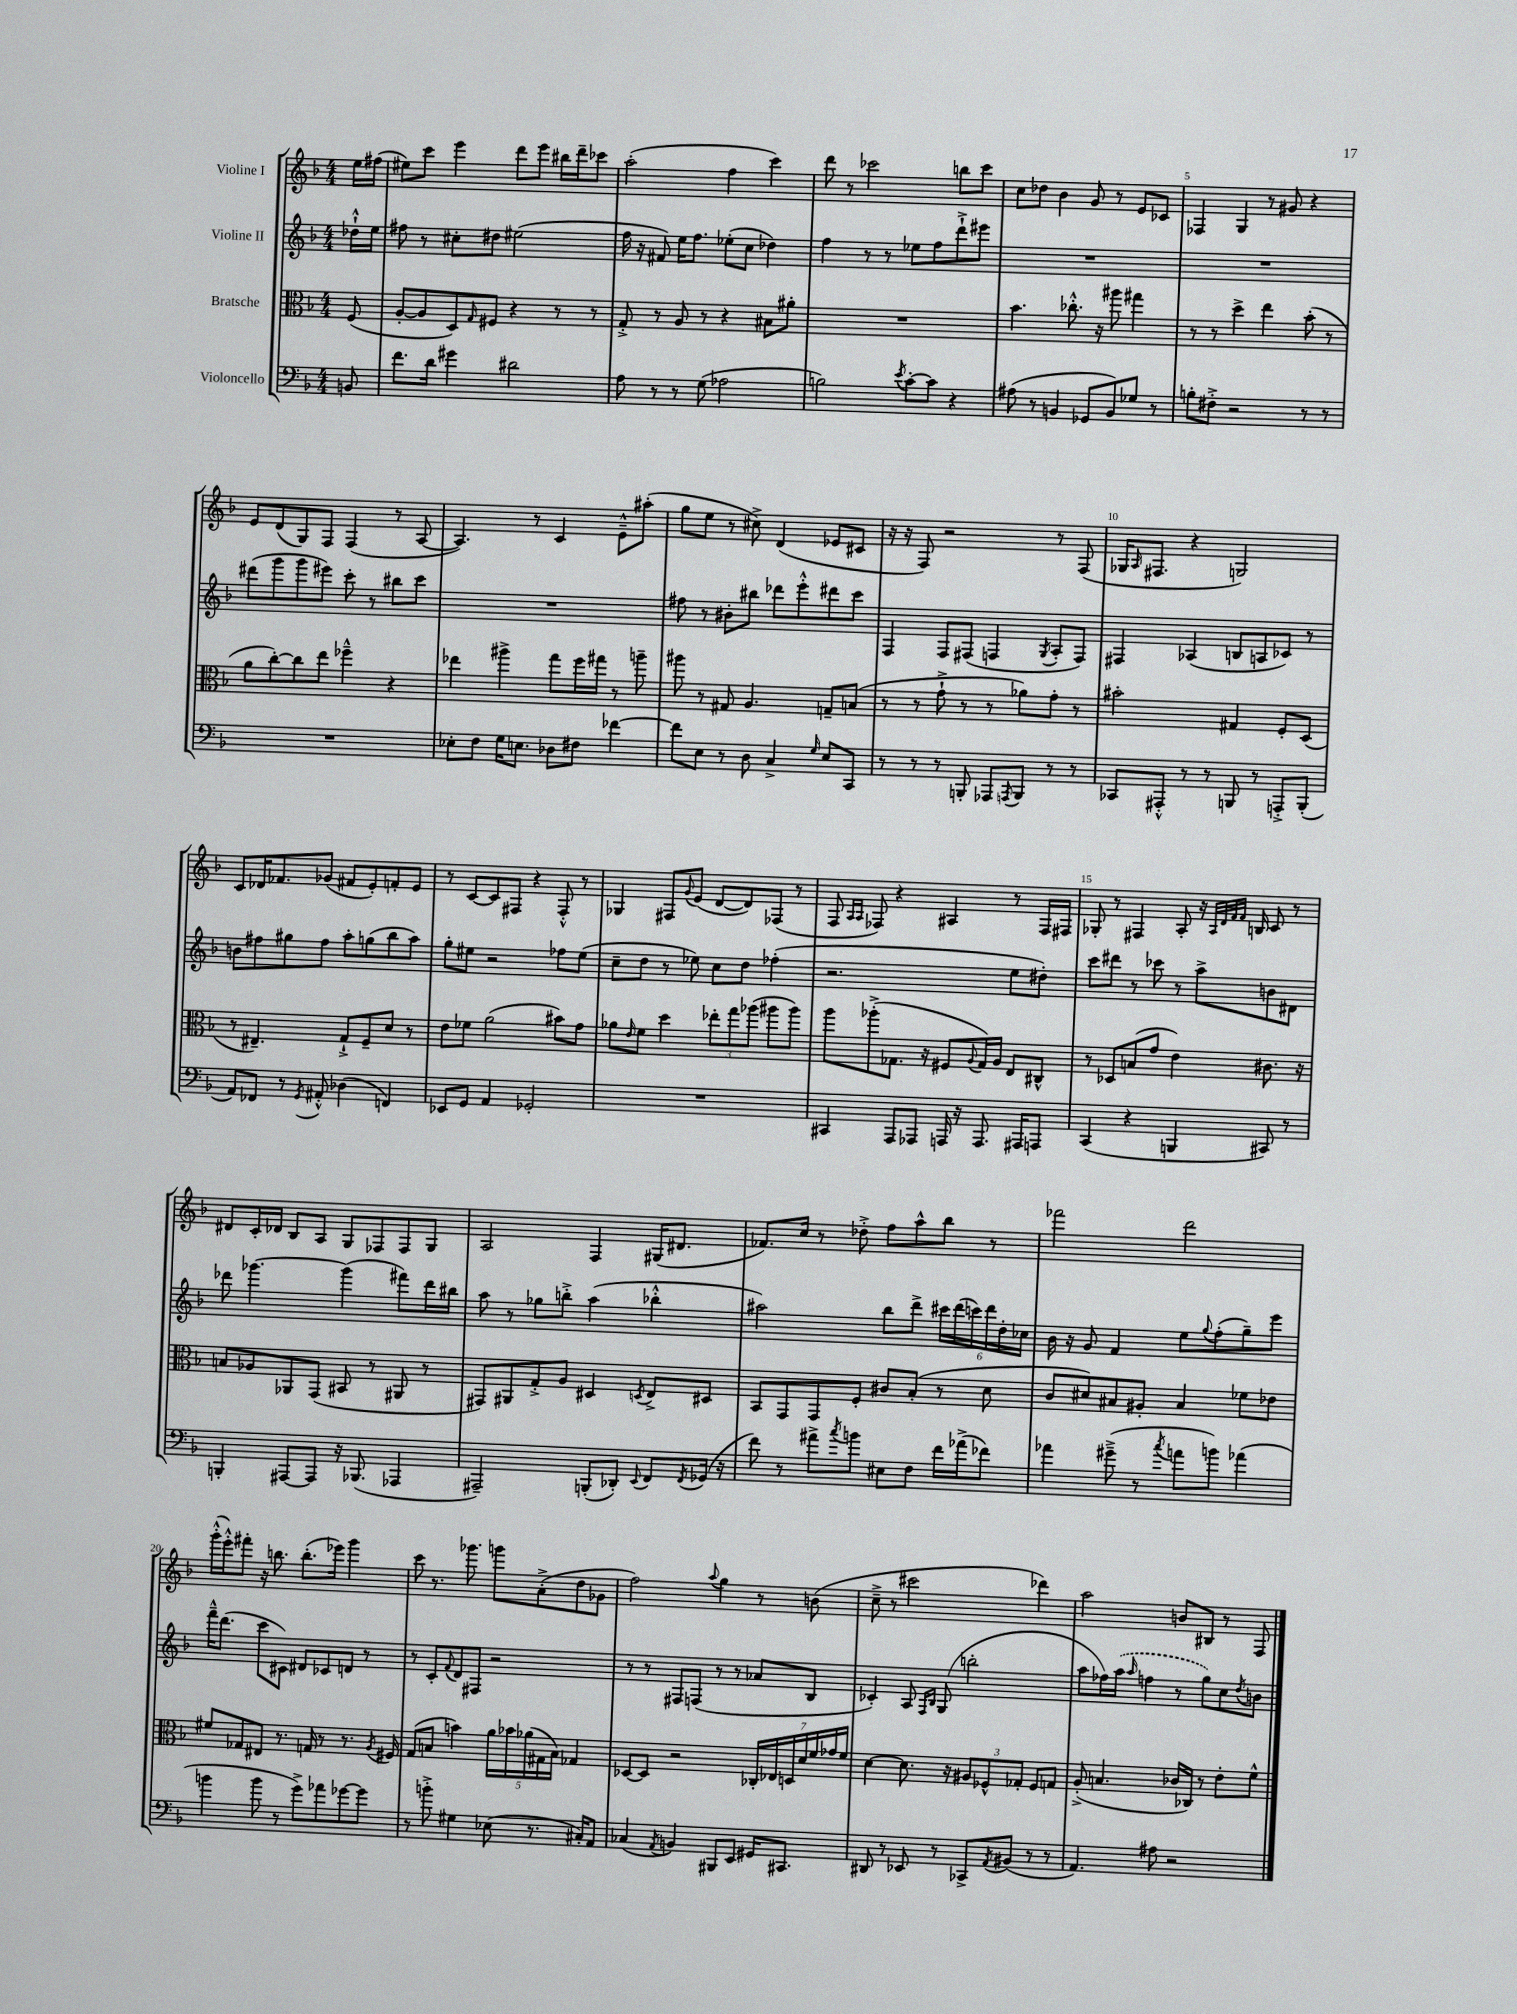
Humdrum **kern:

**kern	**kern	**kern	**kern
*staff4	*staff3	*staff2	*staff1
*clefF4	*clefC3	*clefG2	*clefG2
*k[b-]	*k[b-]	*k[b-]	*k[b-]
*M4/4	*M4/4	*M4/4	*M4/4
8BB	(8F	16dd-`^^	16ee
.	.	16ee	(16ff#
=	=	=	=
8.f	[8A'	8ff#	8ee#)
.	8A]	8r	8ccc
16d	.	.	.
4g#	8D)	8cc#'	4eee
.	16qqG	.	.
.	8F#	8dd#	.
2d#	4r	(2ee#	8ddd
.	.	.	8eee
.	8r	.	16bb#
.	.	.	16ddd~
.	8r	.	8ccc-
=	=	=	=
8A	8G'^	16ff	(2aa'
.	.	16r	.
8r	8r	8f#)	.
8r	8A	16ee	.
.	.	8.ff	.
(8G	8r	.	.
2A-	4r	(8ee-'	4ff
.	.	8cc	.
.	8B#	4dd-)	4ccc)
.	8a#'	.	.
=	=	=	=
2B)	1r	4ff	8ddd
.	.	.	8r
.	.	8r	2ccc-
.	.	8r	.
8qe	.	.	.
[8c'	.	8ee-	.
8c]	.	8ff	.
4r	.	8ddd`^	8bb
.	.	8eee#	8ccc-
=	=	=	=
(8A#	4.b-	1r	8cc
8r	.	.	8dd-
4BB	.	.	4b-
.	8.cc-'^^	.	.
8GG-	.	.	8g
.	16r	.	.
8BB)	8aa#	.	8r
8G-	4gg#	.	8e
8r	.	.	8c-
=	=	=	=
8B'	8r	1r	4F-
8F#'^	8r	.	.
2r	4dd^	.	4G
.	4ee	.	8r
.	.	.	8g#
8r	(8b-'	.	4r
8r	8r	.	.
=	=	=	=
1r	8a	(8ddd#	8e
.	[8cc')	8ggg	(8d
.	8cc]	8ggg	8G)
.	8ee	8eee#)	8F
.	4ff-~^^	8ccc'	(4F
.	.	8r	.
.	4r	8bb#	8r
.	.	8ccc	[8A
=	=	=	=
8E-'	4ee-	1r	4.A])
8F	.	.	.
16G	4aa#^	.	.
8.E	.	.	.
.	.	.	8r
8D-	8gg	.	4c
8F#	16ff	.	.
.	16gg#	.	.
[4f-	8r	.	8e~^^
.	8aa~	.	(8aa#'
=	=	=	=
8f-]	8aa#	8ff#	8gg
8E	8r	8r	8ee
8r	8G#	8b#'	8r
8D	4.A	8bb#	8cc#^)
4C^	.	8ddd-	(4d
.	.	8eee'^^	.
16qqG	.	.	.
8E	8G~	8ddd#	8e-
8CC	(8B	8ccc	8c#
=	=	=	=
8r	8r	4F	16r
.	.	.	16r
8r	8r	.	8F)
8r	8g`^	8F	2r
8BBB'	8r	(8F#	.
8AAA-	8r	4F	.
8qAAA	.	.	.
8BBB	8a-)	.	.
.	.	8qG	.
8r	8g'	8A'	8r
8r	8r	8F)	(8F
=	=	=	=
8CC-	2b#'	4F#	16G-
.	.	.	16qqA
.	.	.	8.F#
8AAA#'^^	.	.	.
8r	.	(4A-	4r
8r	.	.	.
8BBB	4G#	8B	2G)
8r	.	8A	.
8AAA'^	8F'	8c-)	.
(8BBB'	(8D	8r	.
=	=	=	=
8AA)	8r	8b	8c
8FF-	4.E#~)	8ff#	16d-
.	.	.	8.f-
8r	.	8gg#	.
8qGG	.	.	.
8AA#'^^	.	8ff#	(8g-
(4D-	8G`^	8aa'	8f#
.	8F~	(8gg	8e')
4FF)	8d	8bb-	8f'
.	8r	8aa)	8e
=	=	=	=
8EE-	8e	8gg'	8r
8GG	8f-	8ee#	[8c
4AA	(2a	2r	8c]
.	.	.	8F#
2GG-'	.	.	4r
.	8b#)	8ff-	8F#'^^
.	8g	(8ee#	8r
=	=	=	=
1r	8a-	8cc~	4G-
.	16qqe	.	.
.	8f	8dd	.
.	4dd	8r	8F#
.	.	.	8qqg
.	.	8ee-)	(8e
.	12ee-'	8cc	[8d
.	12gg	.	.
.	.	8dd	8d])
.	(12aa-	.	.
.	8aa#	(4ff-'	(8F-
.	8aa#)	.	8r
=	=	=	=
4CC#	8aa	2.r	8F
.	.	.	16qqA
.	.	.	16qqA
.	(8aa-'^	.	8F-)
8AAA	8.G-	.	4r
8AAA-	.	.	.
.	16r	.	.
16AAA	8F#	.	4A#
16r	.	.	.
.	8qqA	.	.
8.AAA	16G-)	.	.
.	16A	.	.
.	8E	8ee	8r
16AAA#	.	.	.
8AAA	8C#^^	8dd#')	16F-
.	.	.	16F#
=	=	=	=
(4CC	8r	8ccc	8G-'
.	8D-	8ddd#	8r
4r	(8B	8r	4F#
.	8g	8ccc-	.
4BBB	4e)	8r	8A'
.	.	8aa^	16r
.	.	.	32qqA
.	.	.	32qqd
.	.	.	32qqf
.	.	.	32qqf
.	.	.	16B
8CC#)	8.c#	8b	8c
8r	.	8d#	8r
.	16r	.	.
=	=	=	=
4BBB'	8B	8ddd-	8d#
.	8A-	[4.ggg-	16c'
.	.	.	16d-
[8AAA#	8AA-	.	8B-
8AAA#]	(8GG	.	8A
16r	8BB#	(4ggg-]	8G
(8.BBB-	.	.	.
.	8r	.	8F-
4AAA-	8AA#	8fff#)	8F-
.	8r	16ddd-	8G
.	.	16bb#	.
=	=	=	=
2AAA#~)	8GG#)	8aa	2A
.	8AA#	8r	.
.	8G'^	8gg-	.
.	8A	8bb'^	.
(8BBB'	4D#	(4aa	4F
8DD-')	.	.	.
8qqEE	8qD	.	.
8FF	8E^	4bb-'^^	(16G#
.	.	.	8.d#
8qFF	.	.	.
(16GG-	8D#	.	.
16r	.	.	.
=	=	=	=
8f)	8BB-	2aa#)	8.f-)
8r	8GG	.	.
.	.	.	16cc
8a#^	8GG	.	8r
8qcc	.	.	.
8b	8F'	.	8dd-'^
8E#	8c#	8bb-	8ff
8F	(8B-'	8ddd^	8aa^^
16f	8r	24ccc#	8bb-
.	.	(24ddd	.
(16a-^	.	.	.
.	.	24ccc)	.
8f-)	8d	24ddd	8r
.	.	24dd'	.
.	.	24cc-	.
=	=	=	=
4a-	8c	16b-	2fff-
.	.	16r	.
.	8d#)	8g	.
(8g#~^	8B#	4f	.
8r	8A#'	.	.
8qcc	.	.	.
8a	4B#	8ee	2ddd
.	.	8qqgg	.
8b)	.	(8ff'	.
(4a-	8f-	8gg~)	.
.	8e-	8eee	.
=	=	=	=
4b	8f#	16fff~^^	(16ggg'^^
.	.	(8.ddd	16eee'^^)
.	8G-	.	8fff#'
8b	8E#	8ccc	16r
.	.	.	8.bb
8r	8.r	8c#)	.
8g^)	.	8d#	(8.bb'
.	16G	.	.
8a-	8r	8c-	.
.	.	.	16eee-)
[8g-	8.r	8d	4ggg
8g-]	.	8r	.
.	8qA	.	.
.	16F#	.	.
=	=	=	=
8r	(8G	8r	8ccc
8b'^	8B	8c'	8.r
.	.	8qqf	.
4G#	4b)	8d	.
.	.	.	8.ggg-
.	.	8F#	.
(8E-	20a	2r	8ggg
.	20b-	.	.
.	(20a-	.	.
8.r	.	.	(8a'^
.	20G#	.	.
.	20B)	.	.
.	4G-	.	8dd
16C#')	.	.	.
8AA	.	.	8g-
=	=	=	=
(4C-	[8D-	8r	2ff)
.	8D-]	8r	.
8qAA	.	.	.
4BB)	2r	8F#	.
.	.	(8F	.
.	.	.	8qqaa
8BBB#	.	8r	4gg
8EE	.	8r	.
16GG#	28C-'	8a-	8r
.	28E-	.	.
8.CC#	.	.	.
.	28D	.	.
.	28d	.	.
.	.	8B-	(8b
.	28f	.	.
.	28g-	.	.
.	28f	.	.
=	=	=	=
8DD#	[4d	4c-')	8cc~^
8r	.	.	8r
8EE-	8.d]	8A	2ccc#
.	.	16qqF	.
.	.	16qqB-	.
8r	.	(8G	.
.	16r	.	.
8CC-^	12A#	2bb'	.
.	12F-^^	.	.
8qAA	.	.	.
(8BB#	.	.	.
.	12G-'	.	.
8r	8F-	.	4ddd-)
8r	8G	.	.
=	=	=	=
4.AA)	(8A'^	8aa	2aa
.	4.B	16ff-)	.
.	.	(16aa	.
.	.	16qqaa	.
.	.	4ff	.
8A#	.	.	.
2r	16c-	8r	8b
.	16C-)	.	.
.	8r	8gg)	8B#
.	8e'	8cc	8r
.	.	8qdd	.
.	8f^^	8b	8F
==	==	==	==
*-	*-	*-	*-
